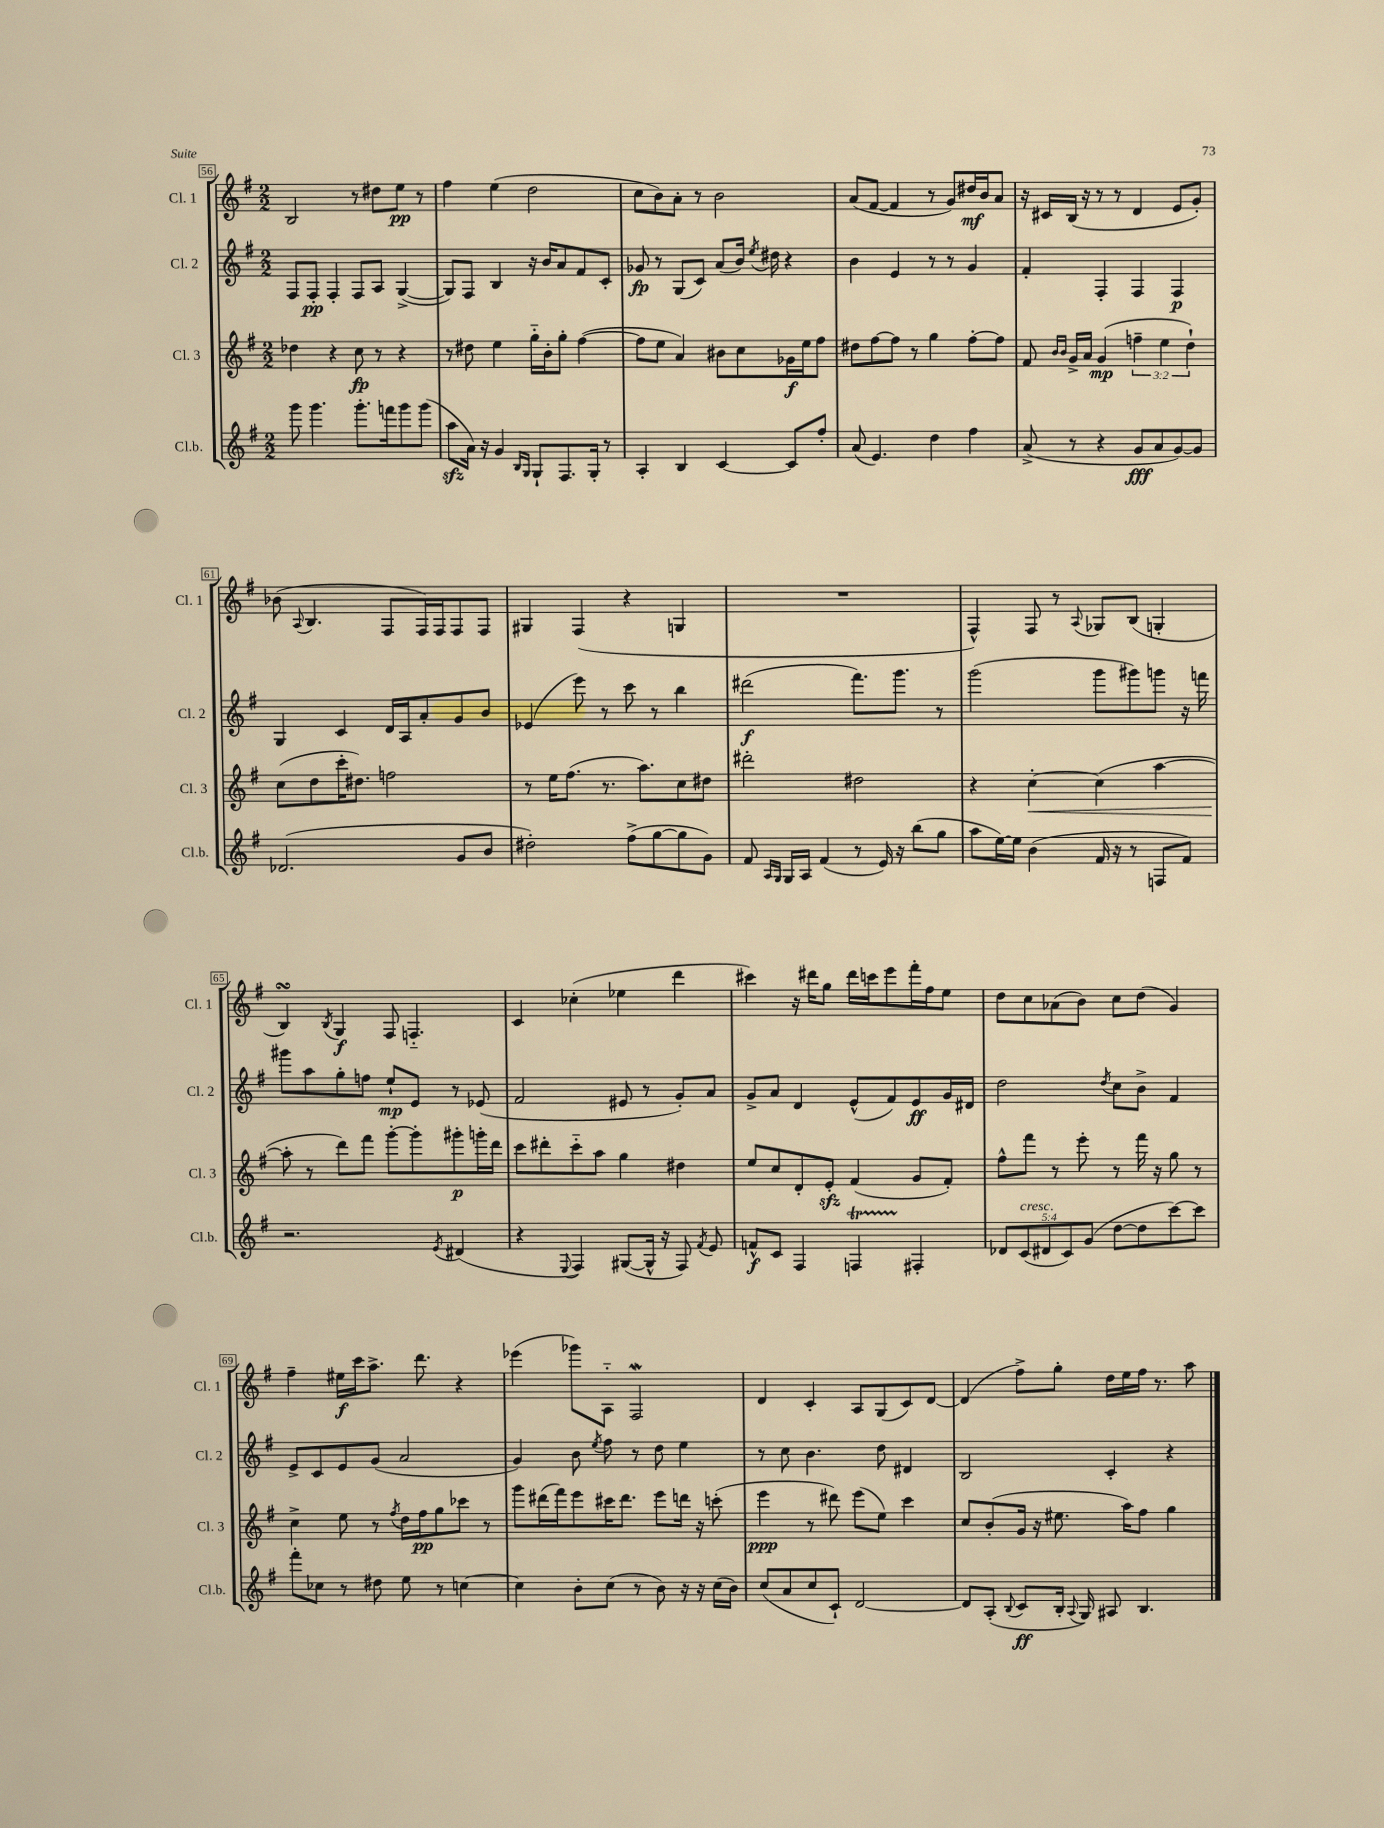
<<
\new StaffGroup <<
\new Staff = "s0" \with { instrumentName = "Cl. 1" shortInstrumentName = "Cl. 1" } {
    \clef treble \key g \major \numericTimeSignature \time 2/2
    \autoBeamOff b2 r8 dis''8[ e''8]\pp r8 |
    fis''4 e''4( d''2 |
    c''8[ b'8) a'8]-. r8 b'2 |
    a'8[( fis'8]~ fis'4 r8 g'8[) dis''16\mf b'16 a'8] |
    r16 cis'16[ b16]( r16 r8 r8 d'4 e'8[ g'8]-.) |
    bes'8( \appoggiatura { a8 } b4. fis8[ fis16) fis16 fis8 fis8] |
    gis4 fis4( r4 g4 |
    R1 |
    fis4-^) fis8 r8 \appoggiatura { a8 } ges8[ b8]( g4-. |
    b4\turn) \acciaccatura { b8 } g4\f fis8 f4.-_ |
    c'4 ces''4-.( ees''4 d'''4 |
    cis'''4) r16 dis'''16[ g''8] dis'''16[ c'''16 e'''8 fis'''16-. fis''16 e''8] |
    d''8[ c''8 aes'8( b'8]) c''8[ d''8]( g'4) |
    fis''4-- eis''16[\f c'''16 a''8.]-> d'''8. r4 |
    ees'''4( ges'''8[) a8]-_ fis2\mordent |
    d'4 c'4-. a8[ g8( c'8) d'8]~ |
    d'4( fis''8[->) g''8]-. d''16[ e''16 fis''16] r8. a''8 \bar "|." |
}
\new Staff = "s1" \with { instrumentName = "Cl. 2" shortInstrumentName = "Cl. 2" } {
    \clef treble \key g \major \numericTimeSignature \time 2/2
    \autoBeamOff fis8[ fis8]-.\pp fis4-. fis8[ a8] g4~->( |
    g8[) fis8] b4 r16 b'16[ a'8 fis'8 c'8]-. |
    ges'8\fp r8 g8[( c'8]) a'8[( b'16]) \acciaccatura { e''8 } dis''16 r4 |
    b'4 e'4 r8 r8 g'4 |
    fis'4-. fis4-. fis4 fis4\p |
    g4 c'4 d'16[ a16 a'8-. g'8 b'8] |
    ees'4( e'''8) r8 c'''8 r8 b''4 |
    dis'''2\f( fis'''8.[) g'''8.] r8 |
    g'''2( g'''8[ gis'''8) g'''8] r16 f'''16 |
    gis'''8[ a''8 g''8-. f''8] e''8[-!\mp e'8] r8 ees'8( |
    fis'2 eis'8 r8 g'8[-.) a'8] |
    g'8[-> a'8] d'4 e'8[-^( fis'8) e'8\ff g'16 dis'16] |
    d''2 \acciaccatura { d''8 } c''8[ b'8]-> fis'4 |
    e'8[-> c'8 e'8 g'8]( a'2 |
    g'4) b'8 \acciaccatura { e''8 } fis''8 r8 d''8 e''4 |
    r8 c''8 b'4. d''8 dis'4 |
    b2 c'4-. r4 \bar "|." |
}
\new Staff = "s2" \with { instrumentName = "Cl. 3" shortInstrumentName = "Cl. 3" } {
    \clef treble \key g \major \numericTimeSignature \time 2/2 \override Staff.TupletNumber.text = #tuplet-number::calc-fraction-text
    \autoBeamOff des''4 r4 c''8\fp r8 r4 |
    r8 dis''8 e''4 g''16[-_ b'16-. g''8]-. fis''4~( |
    fis''8[ e''8] a'4) bis'8[ c''8 ges'16\f e''16 fis''8] |
    dis''8[ fis''8~ fis''8] r8 g''4 fis''8[~-. fis''8] |
    fis'8 \grace { b'16[ b'16] } g'16[-> a'16] g'4\mp( \tuplet 3/2 { f''4-- e''4 d''4-!) } |
    c''8[( d''8 c'''16-. dis''8.]) f''2 |
    r8 e''16[ fis''8.]( r8. a''8.[) c''8 dis''8] |
    dis'''2-. dis''2 |
    r4 c''4~-.\< c''4( a''4~ |
    a''8-.\! r8 d'''8[) fis'''8] g'''8[~-. g'''8-. gis'''8-.\p g'''16-. d'''16] |
    c'''8[ dis'''8-. c'''8-_ a''8] g''4 dis''4 |
    e''8[ c''8 d'8-. e'8]-.\sfz fis'4( g'8[ fis'8]-.) |
    fis''8[-^ fis'''8] r8 e'''8-. r8 fis'''16 r16 g''8 r8 |
    c''4-> e''8 r8 \acciaccatura { fis''8 } d''16[ fis''16\pp g''8 ces'''8] r8 |
    g'''8[ dis'''16( fis'''16) e'''8 cis'''16 dis'''8.] e'''8[ d'''16] r16 c'''8-.( |
    e'''4\ppp r8 dis'''8) e'''8[( e''8]) c'''4 |
    c''8[ b'8-.( g'16] r16 eis''8. a''16[) fis''8] g''4 \bar "|." |
}
\new Staff = "s3" \with { instrumentName = "Cl.b." shortInstrumentName = "Cl.b." } {
    \clef treble \key g \major \numericTimeSignature \time 2/2 \override Staff.TupletNumber.text = #tuplet-number::calc-fraction-text
    \autoBeamOff g'''8 g'''4. g'''8.[-. f'''16 g'''8 g'''8]( |
    a''8[\sfz a'16]) r16 g'4 \grace { b16[ g16] } g8[-! fis8. g16]-. r8 |
    a4-. b4 c'4~ c'8[ fis''8]-. |
    a'8( e'4.) d''4 fis''4 |
    a'8->( r8 r4 g'8[\fff a'8 g'8~) g'8] |
    des'2.( g'8[ b'8] |
    dis''2-.) fis''8[->( g''8~ g''8 g'8]) |
    fis'8 \grace { a16[ g16] } g16[ a16] fis'4( r8 e'16) r16 b''8[( g''8] |
    a''8[ e''16~) e''16] b'4( fis'16 r16 r8 f8[ fis'8]) |
    r2. \acciaccatura { e'8 } dis'4( |
    r4 \appoggiatura { e8 } fis4) gis8[~( gis16]-^ r16 fis8) \acciaccatura { fis'8 } e'8 |
    f'8[-^\f c'8] fis4 f4\startTrillSpan fis4-.\stopTrillSpan |
    \tuplet 5/4 { des'8[ c'8^\markup { \italic "cresc." }( dis'8 c'8) g'8]( } d''8[~ d''8 c'''8~) c'''8] |
    fis'''8[-. ces''8] r8 dis''8 e''8 r8 c''4~ |
    c''4 b'8[-. c''8]( r8 b'8) r16 r16 c''16[( b'16]) |
    c''8[( a'8 c''8 c'8]-!) d'2~ |
    d'8[ a8]-.( \appoggiatura { b8 } c'8[\ff b16]-. \appoggiatura { a8 } g16) ais8 b4. \bar "|." |
}
>>
>>
\layout { \context { \Score currentBarNumber = #56 \override BarNumber.stencil = #(make-stencil-boxer 0.1 0.3 ly:text-interface::print) } }
